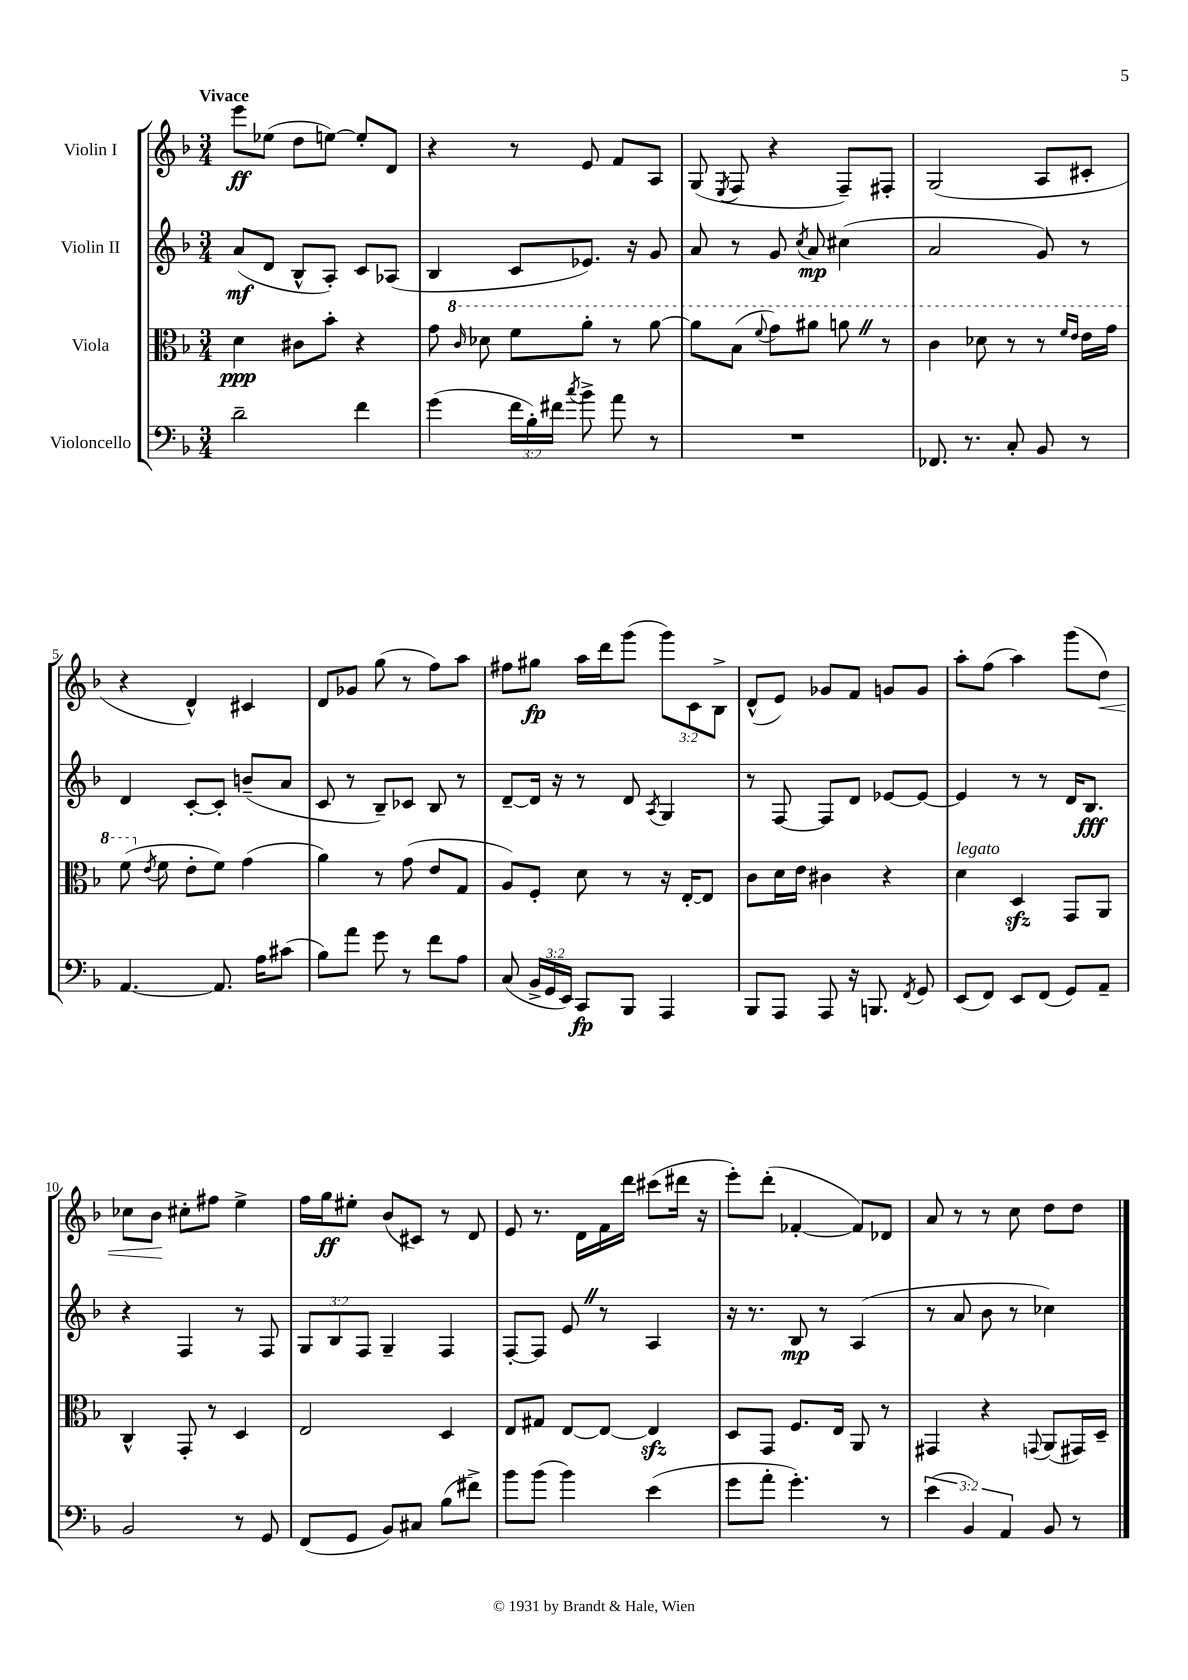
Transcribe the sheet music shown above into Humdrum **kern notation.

**kern	**kern	**kern	**kern
*staff4	*staff3	*staff2	*staff1
*clefF4	*clefC3	*clefG2	*clefG2
*k[b-]	*k[b-]	*k[b-]	*k[b-]
*M3/4	*M3/4	*M3/4	*M3/4
2d~	4d	(8a	8eee
.	.	8d	(8ee-
.	8c#	8B-^^	8dd
.	8b-'	8A')	[8ee)
4f	4r	8c	8ee']
.	.	(8A-	8d
=	=	=	=
(4g	8g	4B-	4r
.	16qqcc	.	.
.	8dd-	.	.
24f	8ff	8c	8r
24B-')	.	.	.
24f#	.	.	.
8qcc	.	.	.
8b-^	8aa'	8.e-)	8e
8a	8r	.	8f
.	.	16r	.
8r	[8aa	8g	8A
=	=	=	=
2.r	8aa]	8a	(8G
.	.	.	8qE
.	(8b-	8r	8F
.	8qqff	.	.
.	8gg)	8g	4r
.	.	8qcc	.
.	8aa#	8a	.
.	8aa	(4cc#	8F~)
.	8r	.	8F#'
=	=	=	=
8.FF-	4cc	2a	(2G
8.r	.	.	.
.	8dd-	.	.
8C'	8r	.	.
8BB-	8r	8g)	8A
.	16qqff	.	.
.	16qqee	.	.
8r	16ee	8r	8c#'
.	16gg	.	.
=	=	=	=
[4.AA	(8ff	4d	4r
.	8qe	.	.
.	8f	.	.
.	8e'	[8c'	4d^^)
8.AA]	8f)	8c']	.
.	(4g	(8b~	4c#
16A	.	.	.
(8c#	.	8a	.
=	=	=	=
8B-)	4a)	8c	8d
8a	.	8r	8g-
8g	8r	8B-~)	(8gg
8r	(8g	8c-	8r
8f	8e	8B-	8ff)
8A	8G	8r	8aa
=	=	=	=
(8C	8A)	[8d~	8ff#
24BB-^	8F'	16d]	8gg#
24GG	.	.	.
.	.	16r	.
24EE)	.	.	.
8CC	8d	8r	16aa
.	.	.	16ddd
8BBB-	8r	8d	(8ggg
.	.	8qA	.
4AAA	16r	4G	12ggg)
.	[16E'	.	.
.	.	.	12c
.	8E]	.	.
.	.	.	12B-^
=	=	=	=
8BBB-	8c	8r	(8d^^
8AAA	16d	[8F	8e)
.	16e	.	.
8AAA	4c#	8F]	8g-
16r	.	8d	8f
8.BBB	.	.	.
.	4r	[8e-	8g
8qFF	.	.	.
8GG	.	8e-_	8g
=	=	=	=
(8EE	4d	4e-]	8aa'
8FF)	.	.	(8ff
8EE	4D	8r	4aa)
(8FF	.	8r	.
8GG)	8GG	16d	(8ggg
.	.	8.B-	.
8AA~	8AA	.	8dd)
=	=	=	=
2BB-	4C^^	4r	8cc-
.	.	.	8b-
.	8GG'	4F	8cc#'
.	8r	.	8ff#
8r	4D	8r	4ee^
8GG	.	8F	.
=	=	=	=
(8FF	2E	12G	16ff
.	.	.	16gg
.	.	12B-	.
8GG	.	.	8ee#'
.	.	12F	.
8BB-)	.	4G~	(8b-
8C#	.	.	8c#)
(8B-	4D	4F	8r
8f#^)	.	.	8d
=	=	=	=
8b-	8E	[8F'	8e
(8b-	8G#	8F]	8.r
4b-)	[8E	8e	.
.	.	.	16d
.	8E_	8r	16f
.	.	.	16ddd
(4e	4E]	4A	(8ccc#
.	.	.	16ddd#
.	.	.	16r
=	=	=	=
8g	8D	16r	8eee')
.	.	8.r	.
8a'	8GG	.	(8ddd'
4.g')	8.F	8B-	[4f-'
.	.	8r	.
.	16E	.	.
.	8AA	(4A	8f-])
8r	8r	.	8d-
=	=	=	=
(6e	4GG#	8r	8a
.	.	8a	8r
6BB-)	.	.	.
.	4r	8b-	8r
6AA	.	.	.
.	.	8r	8cc
.	8qqGG	.	.
8BB-	(8AA	4cc-)	8dd
8r	16GG#)	.	8dd
.	16D~	.	.
==	==	==	==
*-	*-	*-	*-
